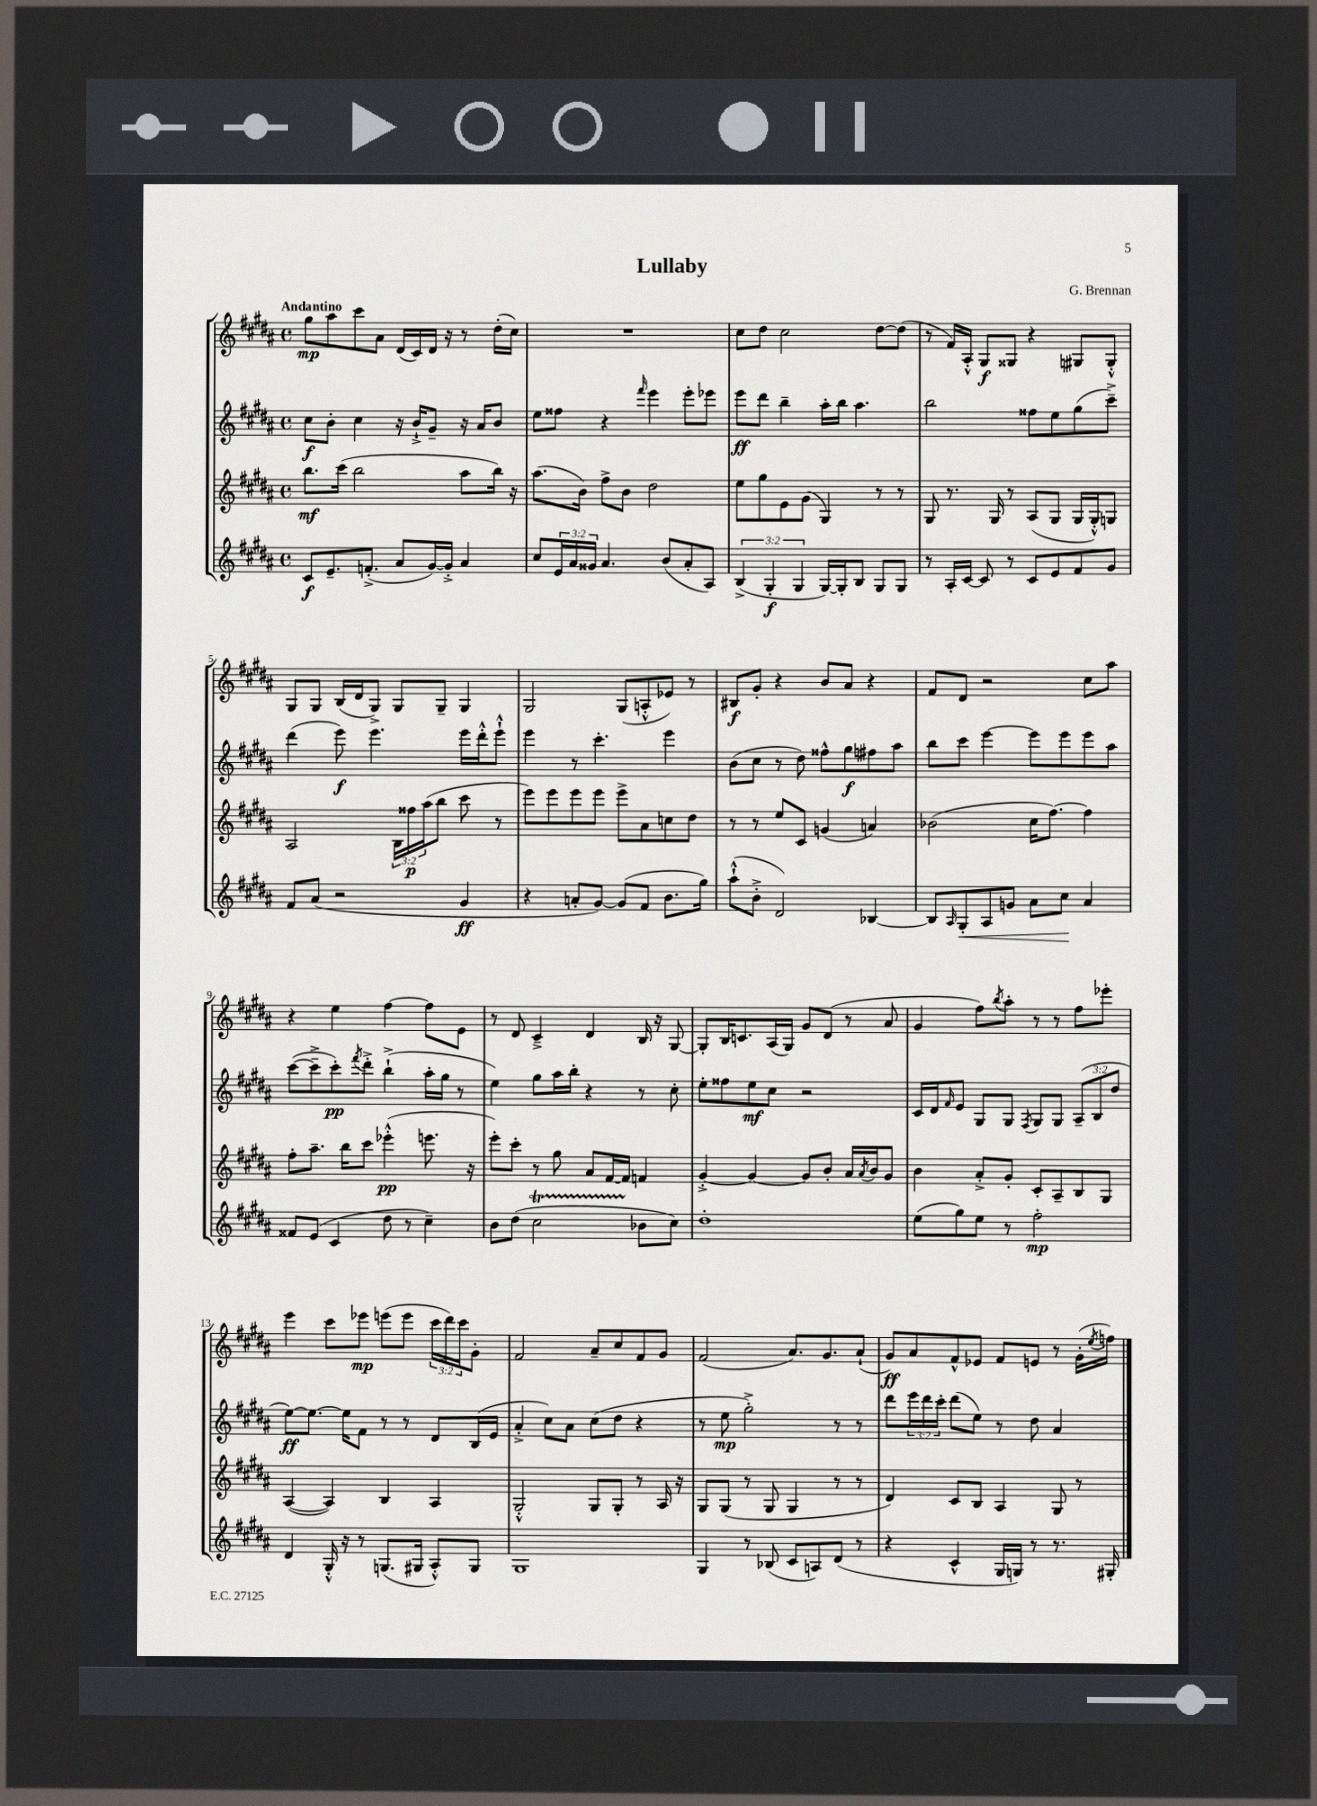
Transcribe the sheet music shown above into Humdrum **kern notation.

**kern	**dynam	**kern	**dynam	**kern	**dynam	**kern	**dynam
*part4	*part4	*part3	*part3	*part2	*part2	*part1	*part1
*staff4	*staff4	*staff3	*staff3	*staff2	*staff2	*staff1	*staff1
*clefG2	*	*clefG2	*	*clefG2	*	*clefG2	*
*k[f#c#g#d#a#]	*	*k[f#c#g#d#a#]	*	*k[f#c#g#d#a#]	*	*k[f#c#g#d#a#]	*
*M4/4	*	*M4/4	*	*M4/4	*	*M4/4	*
*met(c)	*	*met(c)	*	*met(c)	*	*met(c)	*
=1	=1	=1	=1	=1	=1	=1	=1
!	!	!	!	!	!	!LO:TX:a:B:t=Andantino	!
8c#/L	f	8.bb\L	mf	8cc#\L	f	8gg#\L	mp
8.e~/	.	.	.	8b'\J	.	8aa#\	.
.	.	(16ccc#\Jk	.	.	.	.	.
.	.	2bb\	.	4cc#\	.	8ccc#\	.
(8.fn'^/J	.	.	.	.	.	.	.
.	.	.	.	.	.	8a#\J	.
8a#/L	.	.	.	16r	.	(16d#/LL	.
.	.	.	.	16b`^/KL	.	16c#/)	.
[16g#/L)	.	.	.	8g#~/J	.	16d#/JJ	.
16g#'^/JJ]	.	.	.	.	.	16r	.
4a#/	.	8aa#\L	.	16r	.	8r	.
.	.	.	.	16a#/KL	.	.	.
.	.	16bb\Jk)	.	8b/J	.	(16dd#'\LL	.
.	.	16r	.	.	.	16cc#\JJ)	.
=2	=2	=2	=2	=2	=2	=2	=2
8cc#/L	.	(8.aa#\L	.	8ee\L	.	1r	.
24e/L	.	.	.	8ff##X\J	.	.	.
24a#/	.	.	.	.	.	.	.
.	.	16b\Jk)	.	.	.	.	.
24g##X/JJ	.	.	.	.	.	.	.
4.a#/	.	8ff#^\L	.	4r	.	.	.
.	.	8b\J	.	.	.	.	.
.	.	.	.	16qqfff#/	.	.	.
.	.	2dd#\	.	4eee\	.	.	.
(8b/L	.	.	.	.	.	.	.
8a#'/	.	.	.	8eee'\L	.	.	.
8A#/J)	.	.	.	8eee-X\J	.	.	.
=3	=3	=3	=3	=3	=3	=3	=3
(6B^/	.	8ee\L	.	8eee\L	ff	8cc#\L	.
.	.	8gg#\	.	8ddd#\J	.	8dd#\J	.
6G#'/	f	.	.	.	.	.	.
.	.	8e\	.	4bb~\	.	2cc#\	.
6G#/	.	.	.	.	.	.	.
.	.	(8g#\J	.	.	.	.	.
[16G#/LL)	.	4G#/)	.	16aa#'\LL	.	.	.
16G#'/J]	.	.	.	16bb\JJ	.	.	.
8B/J	.	.	.	4.aa#\	.	.	.
8G#/L	.	8r	.	.	.	[8dd#\L	.
8G#/J	.	8r	.	.	.	(8dd#\J]	.
=4	=4	=4	=4	=4	=4	=4	=4
8r	.	8G#/	.	2bb\	.	8r	.
16A#'/LL	.	8.r	.	.	.	16f#/LL)	.
[16c#/JJ	.	.	.	.	.	16A#'^^/JJ	.
8c#/]	.	.	.	.	.	8G#/L	f
.	.	16G#/	.	.	.	.	.
8r	.	8r	.	.	.	8G##X/J	.
8c#/L	.	(8A#/L	.	8ff##X\L	.	4r	.
8e/	.	8G#/J	.	8ee\	.	.	.
8f#/	.	16G#/LL	.	(8gg#\	.	8G#X/L	.
.	.	16G#'^^/J)	.	.	.	.	.
8g#/J	.	8Gn/J	.	8ccc#~^\J)	.	8G#'^^/J	.
!!LO:LB:g=z
=5	=5	=5	=5	=5	=5	=5	=5
8f#/L	.	2A#/	.	(4ddd#\	.	8G#/L	.
(8a#/J	.	.	.	.	.	8G#/J	.
2r	.	.	.	8eee\)	f	(16B/LL	.
.	.	.	.	.	.	16d#/J	.
.	.	.	.	4.eee\	.	8G#^/J)	.
.	.	24B\LL	.	.	.	8G#/L	.
.	.	24ff##X\	p	.	.	.	.
.	.	(24aa#\J	.	.	.	.	.
.	.	8bb\J	.	.	.	8G#~/J	.
4g#/	ff	8ccc#\	.	16eee\LL	.	4G#/	.
.	.	.	.	16ddd#'^^\J	.	.	.
.	.	8r	.	8eee`^^\J	.	.	.
=6	=6	=6	=6	=6	=6	=6	=6
4r	.	8eee\L)	.	4eee\	.	2G#/	.
.	.	8eee\	.	.	.	.	.
8an'/L	.	8eee\	.	8r	.	.	.
[8g#/J)	.	8eee\J	.	4.ccc#'\	.	.	.
(8g#/L]	.	8eee^\L	.	.	.	(8G#/L	.
8f#/J	.	8a#\	.	.	.	8An'^^/	.
8.b\L	.	8ccn\	.	4eee\	.	8e-X/J)	.
.	.	8dd#\J	.	.	.	8r	.
16gg#\Jk)	.	.	.	.	.	.	.
=7	=7	=7	=7	=7	=7	=7	=7
(8aa#`^^\L	.	8r	.	(8b\L	.	8B#X/L	f
8b'^\J	.	8r	.	8cc#\J	.	8g#'/J	.
2d#/)	.	8ee/L	.	8r	.	4r	.
.	.	8c#/J	.	8dd#\)	.	.	.
.	.	(4gn/	.	8ff##X^^\L	.	8b/L	.
.	.	.	.	8gg#\	f	8a#/J	.
[4B-X/	.	4an/)	.	8ff#X\	.	4r	.
.	.	.	.	8aa#\J	.	.	.
=8	=8	=8	=8	=8	=8	=8	=8
8B-/L]	.	(2b-X\	.	8bb\L	.	8f#/L	.
16qqA#/	.	.	.	.	.	.	.
!	!LO:HP:b	!	!	!	!	!	!
8G#'/	<	.	.	8ccc#\J	.	8d#/J	.
8A#/	.	.	.	[4eee\	.	2r	.
8gn/J	.	.	.	.	.	.	.
8a#\L	.	16cc#\KL	.	8eee\L]	.	.	.
.	.	[8.ff#\J)	.	.	.	.	.
8cc#\J	.	.	.	8eee\	.	.	.
4a#/	[	4ff#\]	.	8eee\	.	8cc#\L	.
.	.	.	.	8aa#\J	.	8aa#\J	.
!!LO:LB:g=z
=9	=9	=9	=9	=9	=9	=9	=9
8f##X/L	.	8ff#'\L	.	([8ccc#\L	.	4r	.
(8e/J	.	8.aa#~\J	.	8ccc#~^\]	.	.	.
4c#/	.	.	.	8ccc#'\)	pp	4ee\	.
.	.	16bb\KL	.	.	.	.	.
.	.	.	.	8qfff#/	.	.	.
.	.	8ccc#\J	.	8ddd#'^\J	.	.	.
8dd#\	.	(4eee-X'^^\	pp	(4bb`^\	.	[4ff#\	.
8r	.	.	.	.	.	.	.
4cc#~\)	.	8.eeen\	.	16aa#'\LL	.	8ff#\L]	.
.	.	.	.	16gg#\JJ	.	.	.
.	.	.	.	8r	.	8e\J	.
.	.	16r	.	.	.	.	.
=10	=10	=10	=10	=10	=10	=10	=10
8b\L	.	8eee'\L)	.	4ee\)	.	8r	.
(8dd#\J	.	8ccc#'\J	.	.	.	8d#/	.
2cc#T\	.	8r	.	8gg#\L	.	4c#~^/	.
.	.	8gg#\	.	16aa#\L	.	.	.
.	.	.	.	16bb'\JJ	.	.	.
.	.	8a#/L	.	4r	.	4d#/	.
.	.	[16f#/L	.	.	.	.	.
.	.	16f#/JJ]	.	.	.	.	.
8b-X\L	.	4fn/	.	8r	.	16B/	.
.	.	.	.	.	.	16r	.
8cc#\J)	.	.	.	8cc#'\	.	[8G#/	.
=11	=11	=11	=11	=11	=11	=11	=11
1dd#'	.	[4g#'^/	.	8ee'\L	.	8G#'/L]	.
.	.	.	.	8ff##X\	.	16B/K	.
.	.	.	.	.	.	8.cn/	.
.	.	4g#/_	.	8ee\	mf	.	.
.	.	.	.	8cc#\J	.	(16A#/L	.
.	.	.	.	.	.	16G#/JJ)	.
.	.	8g#/L]	.	2r	.	8g#/L	.
.	.	8b'/J	.	.	.	(8d#/J	.
.	.	16a#/LL	.	.	.	8r	.
.	.	8qa#/	.	.	.	.	.
.	.	16b/J	.	.	.	.	.
.	.	8g#/J	.	.	.	8a#/	.
=12	=12	=12	=12	=12	=12	=12	=12
(8ee\L	.	4b\	.	16c#/LL	.	4g#/	.
.	.	.	.	16d#/J	.	.	.
.	.	.	.	16qqf#/	.	.	.
8gg#\)	.	.	.	8e/J	.	.	.
8ee\J	.	8a#'^/L	.	8G#/L	.	8ff#\L)	.
.	.	.	.	.	.	8qbb/	.
8r	.	8g#'/J	.	8G#/J	.	8aa#'\J	.
.	.	.	.	8qF#/	.	.	.
2ff#'\	mp	8c#'/L	.	8G#/L	.	8r	.
.	.	8A#~/	.	8G#/J	.	8r	.
.	.	8B/	.	(12A#~/L	.	8ff#\L	.
.	.	.	.	12B/	.	.	.
.	.	8G#/J	.	.	.	8eee-X'\J	.
.	.	.	.	12dd#/J	.	.	.
!!LO:LB:g=z
=13	=13	=13	=13	=13	=13	=13	=13
4d#/	.	([4A#/	.	[8ee\L)	ff	4eee\	.
.	.	.	.	8.ee\J_	.	.	.
16G#'^^/	.	4A#/])	.	.	.	8ccc#\L	.
16r	.	.	.	16ee\KL]	.	.	.
8r	.	.	.	8f#\J	.	8eee-X\J	mp
(8.Gn/L	.	4B/	.	8r	.	(8eeen\L	.
.	.	.	.	8r	.	8eee\J	.
16G#X/Jk	.	.	.	.	.	.	.
8A#'^^/L)	.	4A#/	.	8d#/L	.	24ccc#\LL	.
.	.	.	.	.	.	24ddd#\)	.
.	.	.	.	.	.	24ccc#\J	.
8G#/J	.	.	.	(16B/L	.	8g#'\J	.
.	.	.	.	16e/JJ	.	.	.
=14	=14	=14	=14	=14	=14	=14	=14
1G#	.	2G#'^^/	.	4a#'^/	.	2f#/	.
.	.	.	.	8cc#\L)	.	.	.
.	.	.	.	8a#\J	.	.	.
.	.	8G#/L	.	(8cc#\L	.	8a#~/L	.
.	.	8G#'/J	.	8dd#\J	.	8cc#/	.
.	.	8r	.	4r	.	8f#/	.
.	.	16A#/	.	.	.	8g#/J	.
.	.	16r	.	.	.	.	.
=15	=15	=15	=15	=15	=15	=15	=15
4G#/	.	8G#/L	.	8r	.	(2f#/	.
.	.	(8G#/J	.	8ee\	mp	.	.
8r	.	8r	.	2gg#'^\)	.	.	.
(8B-X/	.	8G#/	.	.	.	.	.
8c#/L	.	4G#/	.	.	.	8.a#/L)	.
8An/)	.	.	.	.	.	.	.
.	.	.	.	.	.	8.g#/	.
(8d#/J	.	8r	.	8r	.	.	.
8r	.	8r	.	8r	.	(8a#`/J	.
=16	=16	=16	=16	=16	=16	=16	=16
4r	.	4d#/)	.	8ddd#\L	.	8g#/L)	ff
.	.	.	.	24eee\L	.	8a#/	.
.	.	.	.	24ddd#\	.	.	.
.	.	.	.	24ccc#'\JJ	.	.	.
4c#^^/	.	8c#/L	.	(8ddd#\L	.	8f#^^/	.
.	.	8B/J	.	8ee\J)	.	8e-X/J	.
16G#/LL	.	4A#/	.	8r	.	8f#/L	.
16Gn/JJ)	.	.	.	.	.	.	.
8r	.	.	.	8dd#\	.	8en/J	.
8.r	.	8G#/	.	4a#/	.	8r	.
.	.	8r	.	.	.	(16g#'\LL	.
.	.	.	.	.	.	8qee/	.
16G#X'/	.	.	.	.	.	16ffn\JJ)	.
==	==	==	==	==	==	==	==
*-	*-	*-	*-	*-	*-	*-	*-
